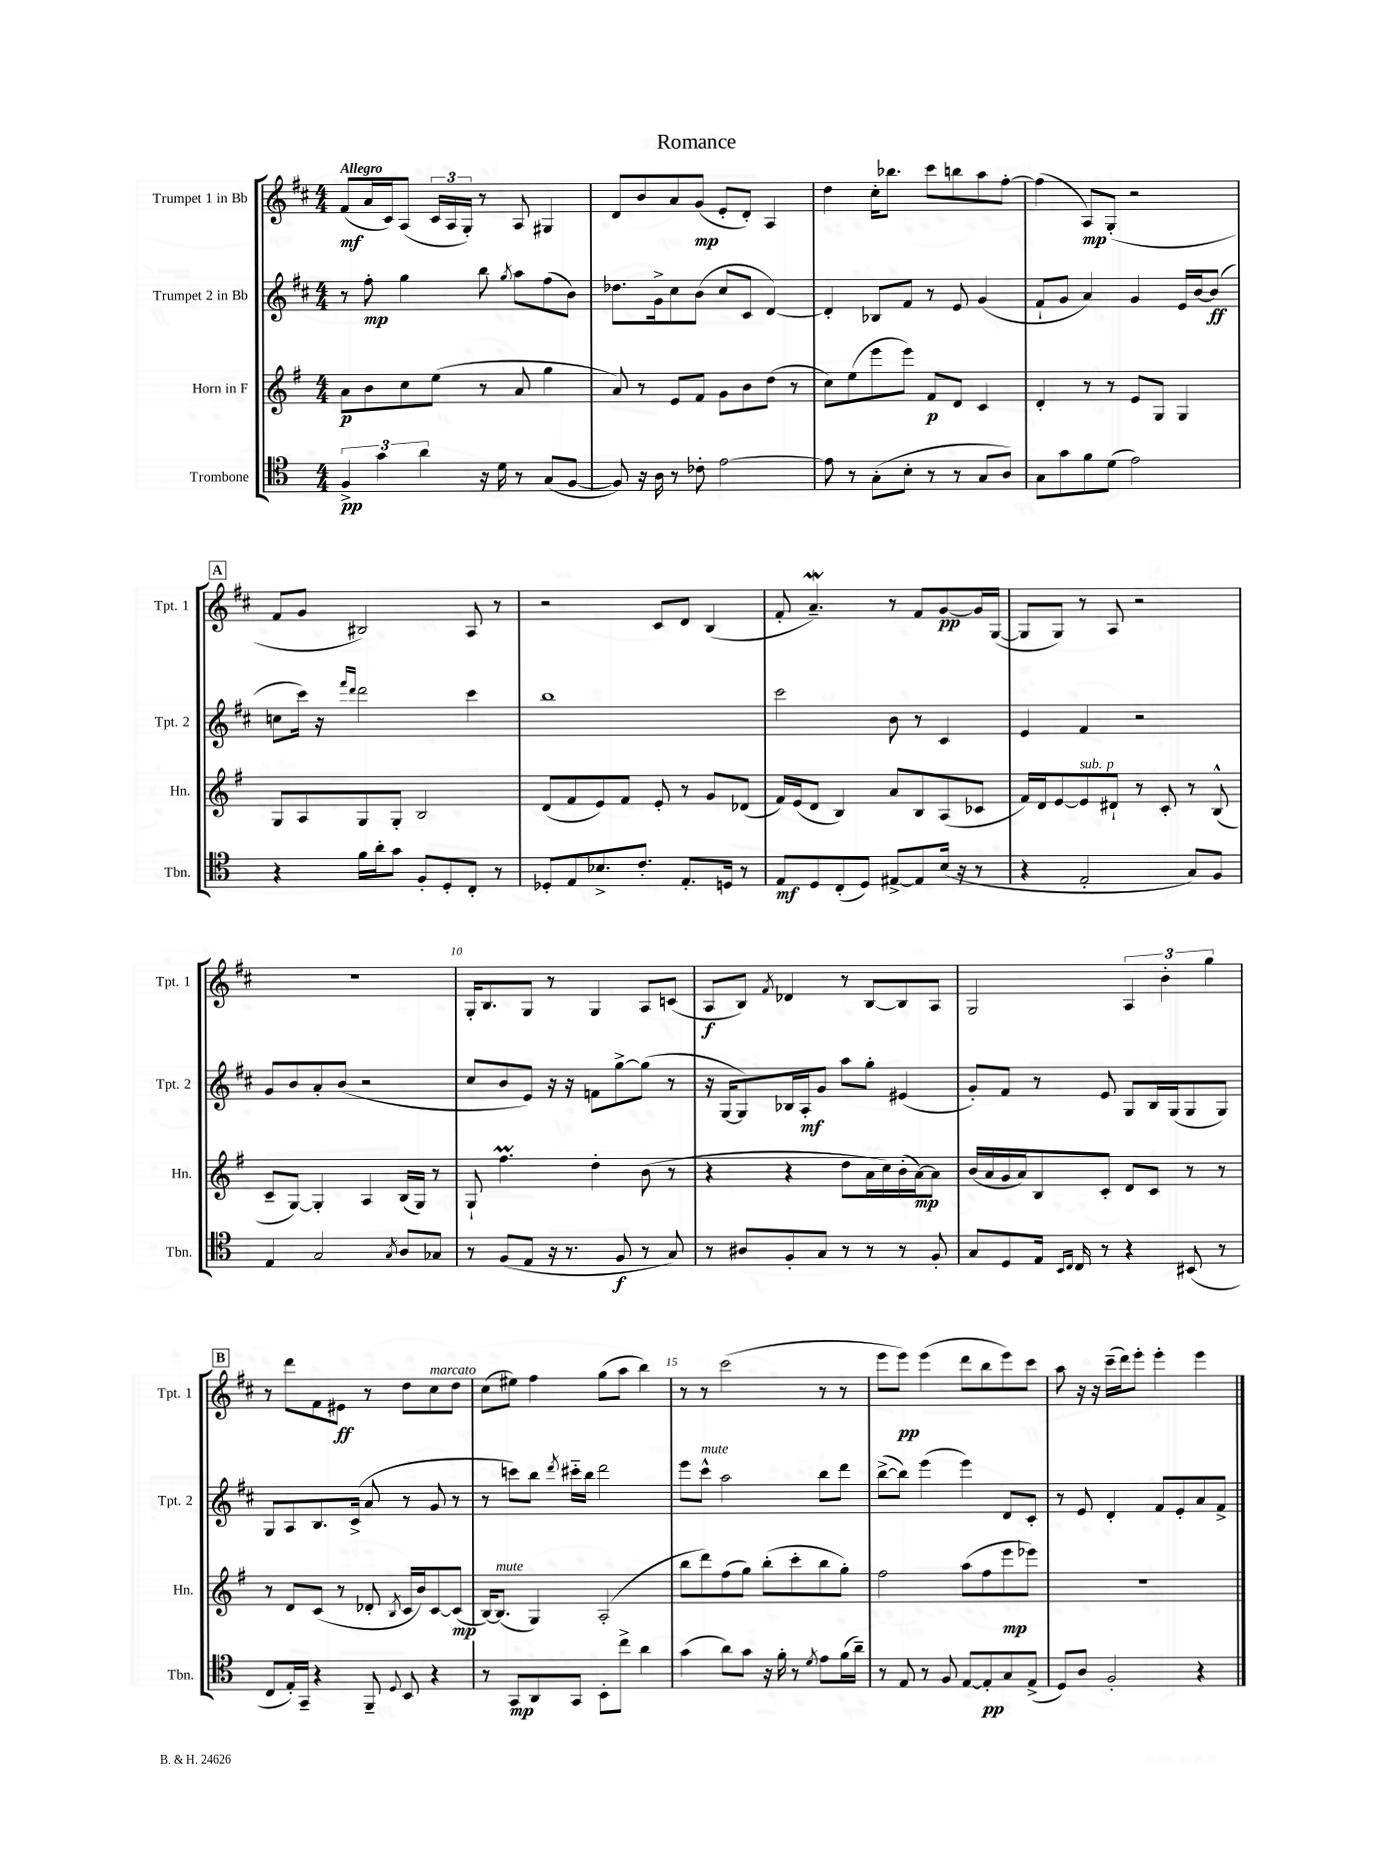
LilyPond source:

\header { title = "Romance" }
<<
\new StaffGroup <<
\new Staff = "s0" \with { instrumentName = "Trumpet 1 in Bb" shortInstrumentName = "Tpt. 1" } {
    \clef treble \key d \major \numericTimeSignature \time 4/4 \tempo "Allegro"
    \autoBeamOff fis'8[\mf( a'16 cis'16) a8]( \tuplet 3/2 { cis'16[ a16 g16]-.) } r8 a8 gis4 |
    d'8[ b'8 a'8 g'8]\mp( e'8[-. d'8]-.) a4 |
    d''4 cis''16[-. bes''8.] cis'''8[ b''8 a''8 fis''8]~-. |
    fis''4( a8[\mp) g8]-.( r2 |
    \mark \markup { \box "A" } fis'8[ g'8] bis2) a8 r8 |
    r2 cis'8[ d'8] b4( |
    fis'8-. a'4.--\mordent) r8 fis'8[ g'8~\pp g'16 g16]~( |
    g8[ g8]) r8 a8 r2 |
    R1 |
    g16[-. b8. g8] r8 g4 a8[ c'8]( |
    a8[\f b8]) \acciaccatura { fis'8 } des'4 r8 b8[~ b8 a8] |
    g2 \tuplet 3/2 { a4 b'4-. g''4 } |
    \mark \markup { \box "B" } r8 d'''8[ fis'8 eis'8]\ff r8 d''8[ cis''8^\markup { \italic "marcato" } d''8] |
    cis''8[( eis''8]) fis''4 g''8[( a''8] b''4) |
    r8 r8 cis'''2( r8 r8 |
    e'''8[ e'''8]\pp) e'''4( d'''8[ b''8 e'''8) cis'''8] |
    a''8 r16 r16 cis'''16[--( d'''16) e'''8]-. e'''4-. e'''4 \bar "|." |
}
\new Staff = "s1" \with { instrumentName = "Trumpet 2 in Bb" shortInstrumentName = "Tpt. 2" } {
    \clef treble \key d \major \numericTimeSignature \time 4/4
    \autoBeamOff r8 fis''8-.\mp g''4 b''8 \acciaccatura { g''8 } a''8[ fis''8( b'8]) |
    des''8.[ g'16-> cis''8 b'8]( cis''8[ cis'8] d'4~) |
    d'4-. bes8[ fis'8] r8 e'8 g'4( |
    fis'8[-! g'8] a'4) g'4 e'16[ b'16~ b'8]\ff( |
    \mark \markup { \box "A" } c''8[ cis'''16]) r16 \grace { fis'''16[ d'''16] } d'''2 cis'''4 |
    b''1 |
    cis'''2 b'8 r8 cis'4 |
    e'4 fis'4 r2 |
    g'8[ b'8 a'8-. b'8]( r2 |
    cis''8[ b'8 e'8]) r16 r16 f'8[ g''8~-> g''8]( r8 |
    r16 g16[~ g8) bes16 a16-.\mf g'8] a''8[ g''8]-. eis'4( |
    g'8[-.) fis'8] r8 e'8 g8[ b16 g16( g8 g8]) |
    \mark \markup { \box "B" } g8[ a8 b8. cis'16]->( a'8 r8 g'8 r8 |
    r8 c'''8[) b''8] \acciaccatura { d'''8 } cis'''16[-_ b''16] d'''2 |
    e'''8[ cis'''8]-^^\markup { \italic "mute" } a''2 b''8[ d'''8] |
    b''8[~->( b''8]) e'''4( e'''4) d'8[ cis'8]-. |
    r8 e'8 d'4-. fis'8[ e'8-. a'8 fis'8]-> \bar "|." |
}
\new Staff = "s2" \with { instrumentName = "Horn in F" shortInstrumentName = "Hn." } {
    \clef treble \key g \major \numericTimeSignature \time 4/4
    \autoBeamOff a'8[\p b'8 c''8 e''8]( r8 a'8 g''4 |
    a'8) r8 e'8[ fis'8] g'8[ b'8 d''8]( r8 |
    c''8[) e''8( e'''8 e'''8]) fis'8[\p d'8] c'4 |
    d'4-. r8 r8 e'8[ g8] g4 |
    \mark \markup { \box "A" } g8[ a8 g8 g8]-. b2 |
    d'8[( fis'8 e'8) fis'8] e'8-. r8 g'8[ des'8]( |
    fis'16[) e'16( d'8] b4) a'8[ b8 a8( ces'8] |
    fis'16[) d'16 e'8~ e'8^\markup { \italic "sub. p" } dis'8]-! r8 c'8-. r8 b8-^( |
    c'8[-- g8]~) g4-. a4 b16[( g16]) r8 |
    g8-! fis''4.\prall d''4-. b'8( r8 |
    r4 r4 d''8[ a'16 c''16) b'16-.( a'16~\mp) a'8] |
    b'16[( a'16 g'16 a'16) b8 c'8]-. d'8[ c'8] r8 r8 |
    \mark \markup { \box "B" } r8 d'8[ c'8]( r8 des'8-. \acciaccatura { b8 } c'16[ b'16) c'8~ c'8]\mp( |
    b16[~) b8.]^\markup { \italic "mute" }( g4) a2-.( |
    b''8[ d'''8) fis''8( g''8]) b''8[-.( c'''8-. b''8 g''8]-.) |
    fis''2 a''8[( fis''8 e'''8\mp ees'''8]) |
    R1 \bar "|." |
}
\new Staff = "s3" \with { instrumentName = "Trombone" shortInstrumentName = "Tbn." } {
    \clef tenor \key c \major \numericTimeSignature \time 4/4
    \autoBeamOff \tuplet 3/2 { f4->\pp g'4 a'4 } r16 d'16 r8 g8[( f8]~ |
    f8) r16 a16 r8 ces'8-. e'2~ |
    e'8 r8 g8[-.( b8]-. r8 r8 g8[ a8]) |
    g8[ g'8 f'8 d'8]( e'2) |
    \mark \markup { \box "A" } r4 f'16[ a'16-. g'8] f8[-. d8-. c8]-. r8 |
    des8[-. e8 bes8.-> c'8.]-. e8.[-. d16] r8 |
    e8[\mf d8 c8-.( d8]) eis8[~-> eis8 b16]( r16 r8 |
    r4 e2-. g8[) f8] |
    e4 g2 \acciaccatura { g8 } a8[ ges8] |
    r8 f8[( e8] r16 r8. f8\f r8 g8) |
    r8 ais8[ f8-. g8] r8 r8 r8 f8-. |
    g8[ d8 e16] \grace { b,16[ c16] } c16 r8 r4 bis,8( r8 |
    \mark \markup { \box "B" } c8[ e16-.) g,16]-- r4 f,8-- \appoggiatura { d8 } b,8 r4 |
    r8 g,8[\mp a,8 g,8] b,8[-. c''8]-> a'4 |
    g'4( a'8[) g'8] r16 f'16-. r8 \acciaccatura { d'8 } e'8[ f'16( a'16]--) |
    r8 e8 r8 f8 e8[~ e8-.\pp g8 e8]->( |
    d8[) a8] f2-. r4 \bar "|." |
}
>>
>>
\layout { \context { \Score \override BarNumber.break-visibility = ##(#f #t #t) barNumberVisibility = #(every-nth-bar-number-visible 5) } }
